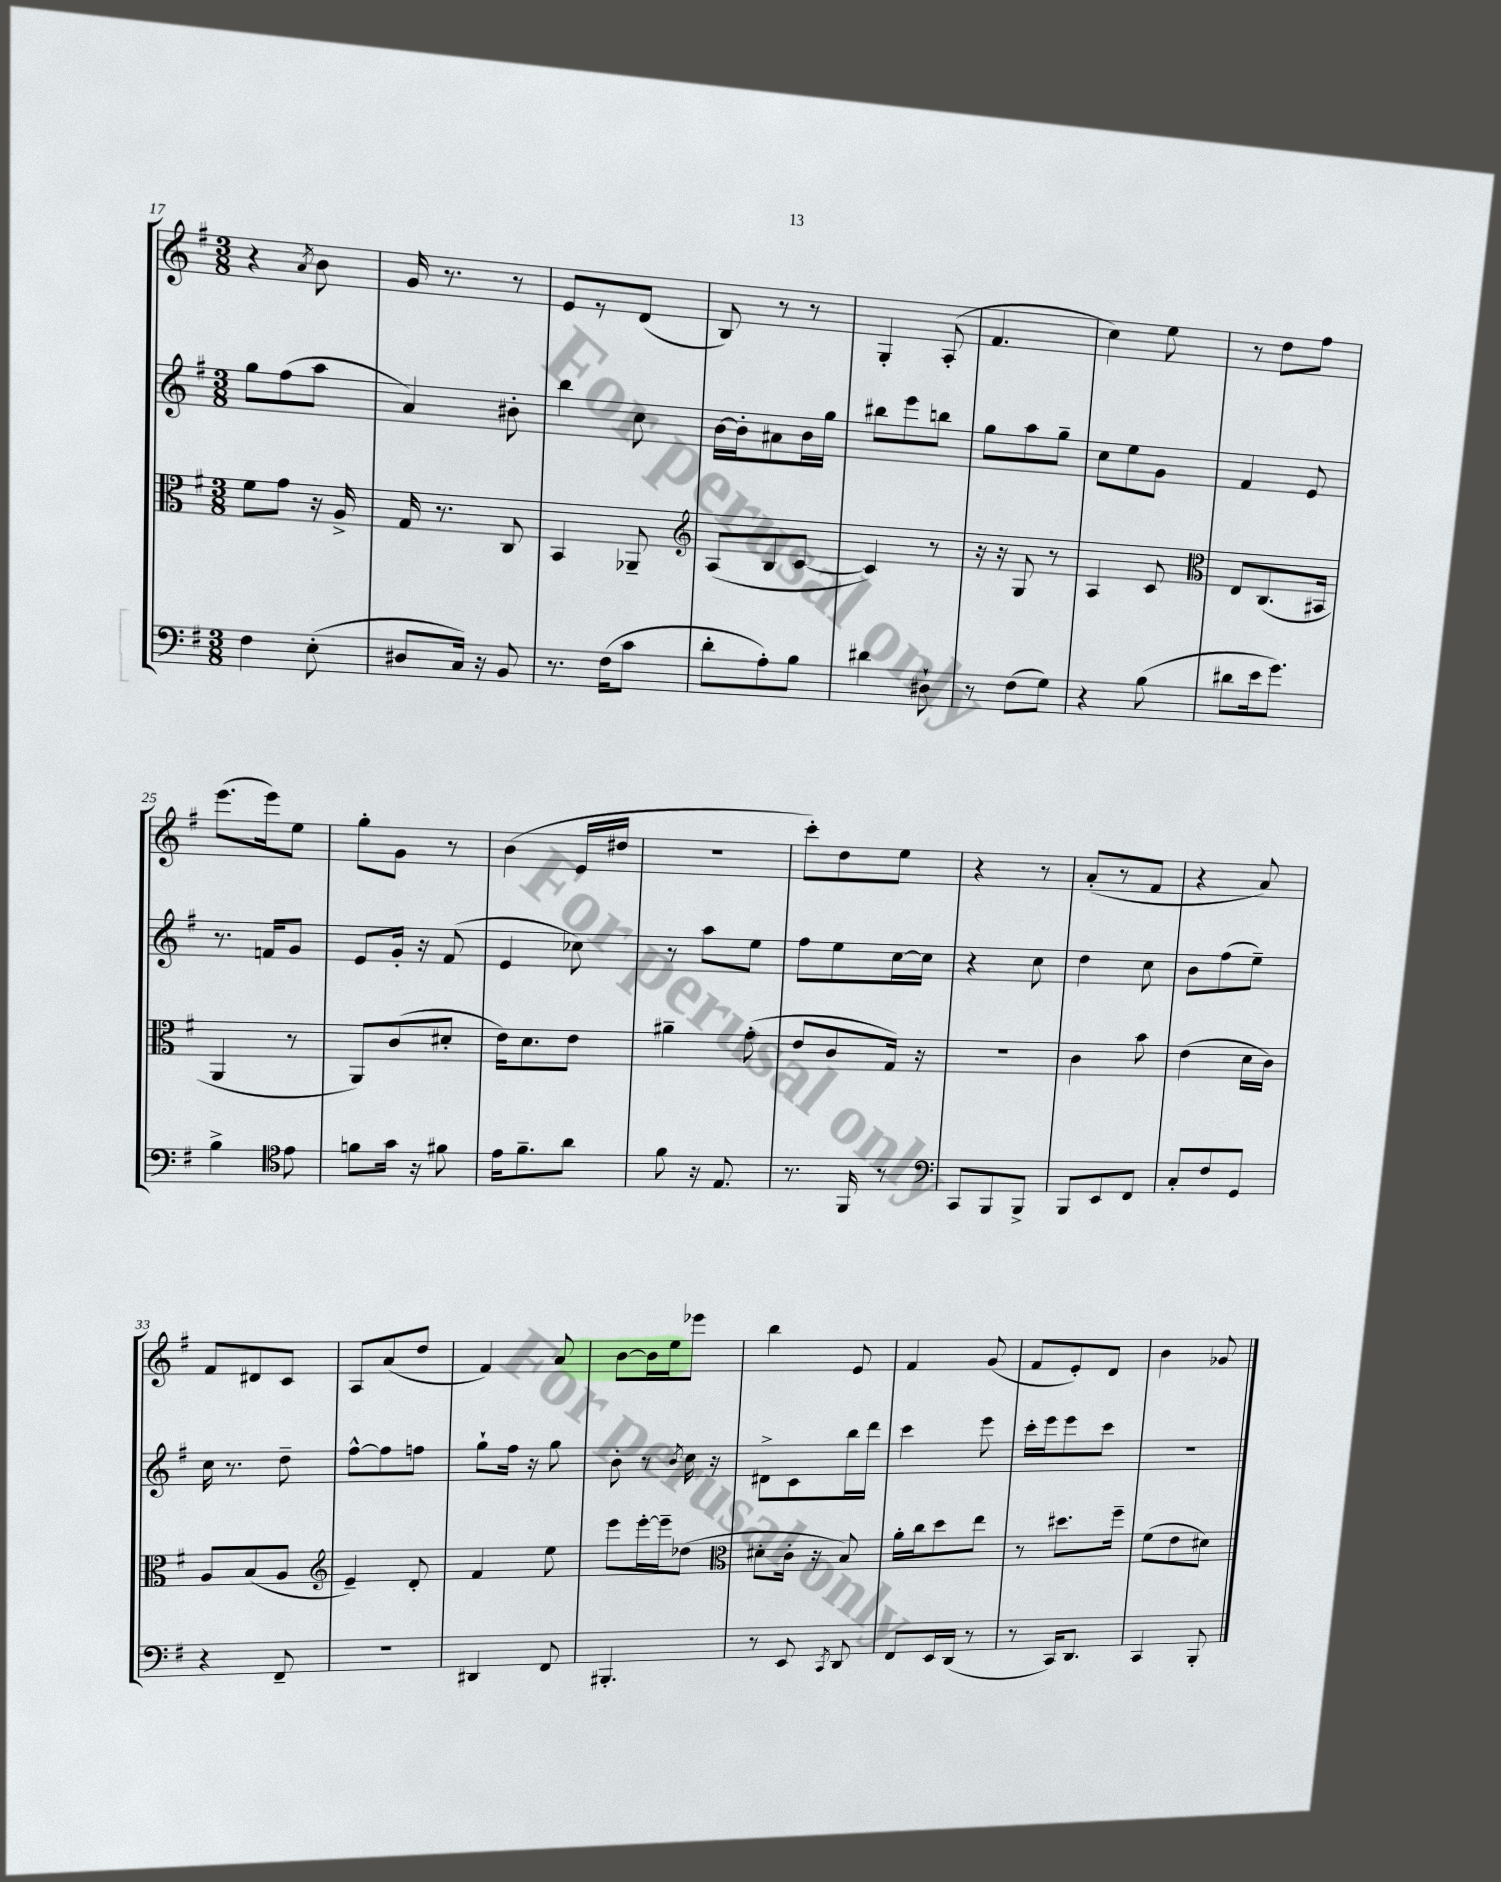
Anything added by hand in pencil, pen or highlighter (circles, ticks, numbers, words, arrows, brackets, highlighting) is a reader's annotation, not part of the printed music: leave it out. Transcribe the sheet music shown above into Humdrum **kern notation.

**kern	**kern	**kern	**kern
*staff4	*staff3	*staff2	*staff1
*clefF4	*clefC3	*clefG2	*clefG2
*k[f#]	*k[f#]	*k[f#]	*k[f#]
*M3/8	*M3/8	*M3/8	*M3/8
4F#	8f#	8gg	4r
.	8g	(8ff#	.
.	.	.	8qa
(8E'	16r	8aa	8b
.	16A^	.	.
=	=	=	=
8D#	16G	4a)	16g
.	8.r	.	8.r
16C)	.	.	.
16r	.	.	.
8BB	8C	8b#'	8r
=	=	=	=
8.r	4BB	4bb	8e
.	.	.	8r
(16F#	.	.	.
8c	8AA-~	8cc	(8d
=	=	=	=
*	*clefG2	*	*
8d'	(8A	[16b	8B)
.	.	16b']	.
8A')	8B	8a#	8r
8B	[8c	16b	8r
.	.	16gg	.
=	=	=	=
4d#	4c])	8bb#	4G'
.	.	8eee	.
8D#`	8r	8bb	(8A'
=	=	=	=
8r	16r	8gg	4.f#
.	16r	.	.
(8F#	8G	8aa	.
8G)	8r	8gg~	.
=	=	=	=
4r	4A	8cc	4cc)
.	.	8ee	.
(8B	8c	8g	8ee
=	=	=	=
*	*clefC3	*	*
8d#	8E	4f#	8r
16e	(8.C	.	8dd
8.g)	.	.	.
.	.	8e	8ff#
.	16BB#	.	.
=	=	=	=
4B^	4AA	8.r	(8.eee
.	.	16f	16eee)
*clefC4	*	*	*
8e	8r	8g	8ee
=	=	=	=
8f	8AA)	8e	8gg'
16g	(8c	16g'	8g
16r	.	16r	.
8f#	8d#'	(8f#	8r
=	=	=	=
16e	16e)	4e	(4b
8.f#~	8.d	.	.
8a	8e	8cc-)	16e
.	.	.	16dd#
=	=	=	=
8f#	4a#~	8r	4.r
16r	.	8aa	.
8.E	.	.	.
.	(8g'	8ee	.
=	=	=	=
8.r	8e	8ff#	8ccc')
.	8c	8ee	8dd
16FF#	.	.	.
8r	16G)	[16cc	8ee
.	16r	16cc]	.
=	=	=	=
*clefF4	*	*	*
8CC	4.r	4r	4r
8BBB	.	.	.
8BBB^	.	8cc	8r
=	=	=	=
8BBB	4c	4dd	(8a'
8EE	.	.	8r
8FF#	8b	8cc	8f#
=	=	=	=
8C'	(4e	8b	4r
8F#	.	(8ff#	.
8GG	16d	8ee~)	8a)
.	16c)	.	.
=	=	=	=
4r	8A	16cc	8f#
.	.	8.r	.
.	(8B	.	8d#
8FF#~	8A	8dd~	8c
=	=	=	=
*	*clefG2	*	*
4.r	4e~)	[8ff#^^	8A
.	.	8ff#]	(8a
.	8d'	8ff	8dd
=	=	=	=
4DD#	4f#	8gg`	4f#)
.	.	16ff#	.
.	.	16r	.
8FF#	8ee	8gg	8a
=	=	=	=
4.BBB#'	8eee	8b'	[8b
.	[16eee'	8r	16b]
.	16eee~]	.	16ee
.	.	8qb	.
.	(8dd-	16cc	8eee-
.	.	16r	.
=	=	=	=
*	*clefC3	*	*
8r	8d#'	8d#^	4bb
8EE	16c'	8c	.
.	16r	.	.
8qCC	.	.	.
8DD	8B)	16bb	8e
.	.	16ddd	.
=	=	=	=
8FF#	16a'	4ccc	4f#
.	16cc	.	.
16EE	8dd	.	.
(16DD	.	.	.
8r	8ee	8eee	(8g
=	=	=	=
8r	8r	16ccc'	8f#
.	.	16eee	.
16CC)	8.dd#	8eee	8e')
8.DD	.	.	.
.	.	8ccc	8d
.	16ff#~	.	.
=	=	=	=
4CC	(8f#	4.r	4b
.	8e	.	.
8BBB'	8d#)	.	8g-
==	==	==	==
*-	*-	*-	*-
